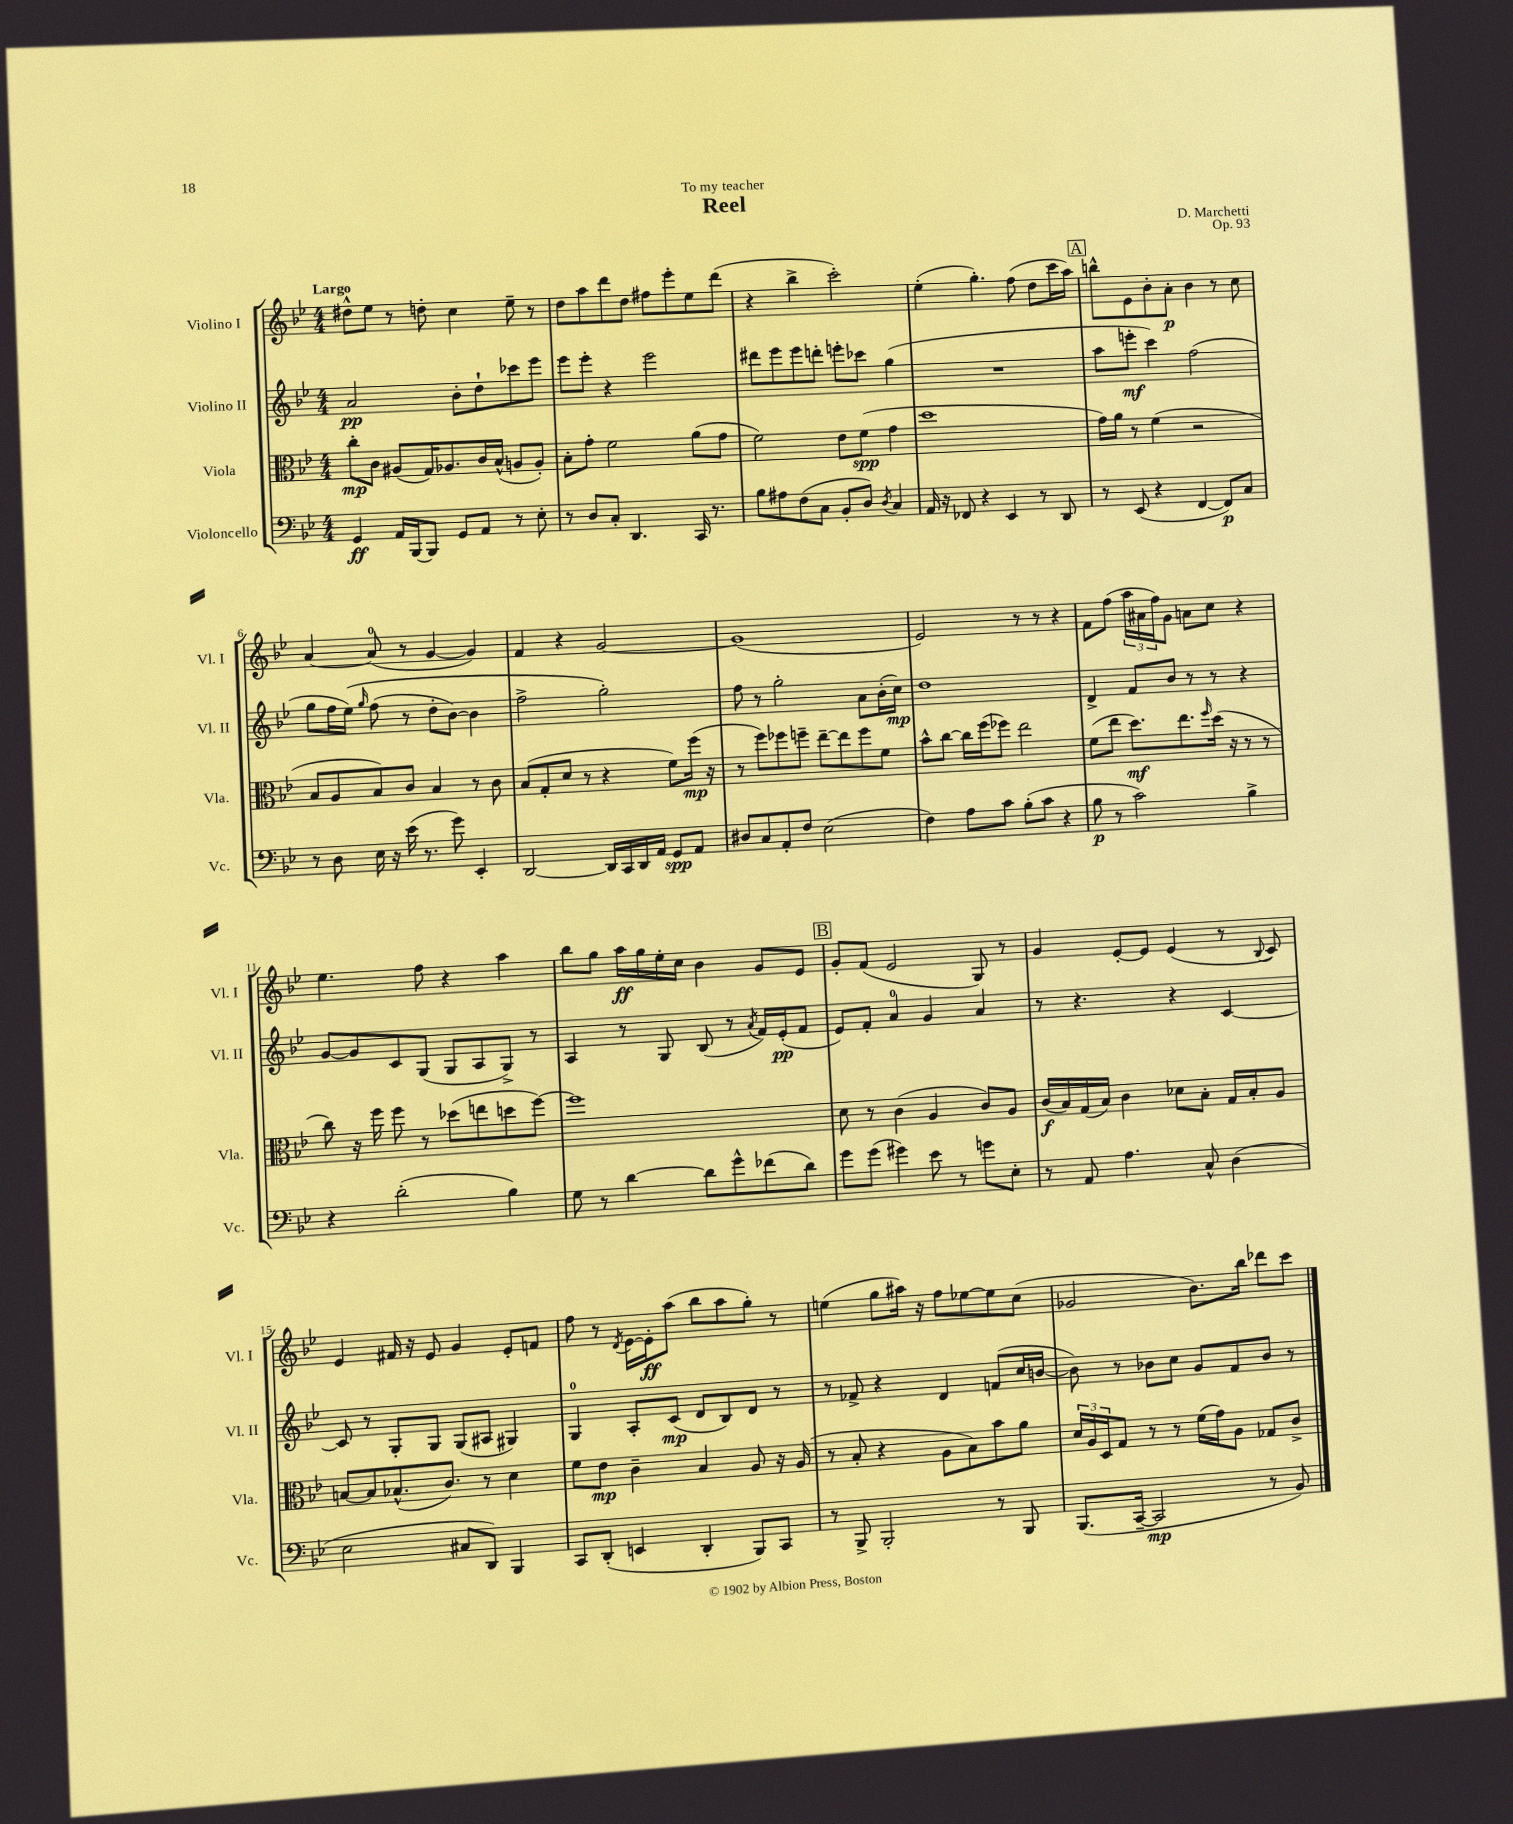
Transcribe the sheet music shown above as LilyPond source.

\header { title = "Reel" composer = "D. Marchetti" dedication = "To my teacher" opus = "Op. 93" }
<<
\new StaffGroup <<
\new Staff = "s0" \with { instrumentName = "Violino I" shortInstrumentName = "Vl. I" } {
    \clef treble \key bes \major \numericTimeSignature \time 4/4 \tempo "Largo"
    dis''8-^ ees''8 r8 d''8-. c''4 ees''8-- r8 |
    d''8 a''8 d'''8 d''8 fis''8 ees'''8-. ees''8 d'''8( |
    r4 bes''4-> c'''2-.) |
    ees''4-.( g''4.-.) f''8( d''8 c'''16 a''16) |
    \mark \markup { \box "A" } b''8-^ ees'8 bes'8-. a'8-.\p bes'4 r8 c''8 |
    a'4~ a'8-0( r8 g'4~ g'4) |
    f'4 r4 g'2~ |
    g'1( |
    ees'2) r8 r8 r4 |
    f'8 f''8( \tuplet 3/2 { a''16 ais'16 f''16) } g'8 a'8 c''8 r4 |
    ees''4. f''8 r4 a''4 |
    bes''8 g''8 a''16\ff g''16 ees''16-. c''16 bes'4 g'8 ees'8 |
    \mark \markup { \box "B" } g'8-. f'8( ees'2 g8) r8 |
    g'4 ees'8~-. ees'8 ees'4( r8 \appoggiatura { bes8 } c'8) |
    ees'4 fis'16 r16 ees'8 g'4 ees'8-. f'8 |
    f''8 r8 \acciaccatura { d'8 } ees'16~ ees'16-.\ff a''8( bes''8 a''8 g''8-.) r8 |
    e''4( g''8 ais''16) r16 f''8 ees''8~ ees''8 c''8( |
    ges'2 bes'8.) bes''16 des'''8 c'''8 \bar "|." |
}
\new Staff = "s1" \with { instrumentName = "Violino II" shortInstrumentName = "Vl. II" } {
    \clef treble \key bes \major \numericTimeSignature \time 4/4
    a'2\pp bes'8-. d''8-! ces'''8 ees'''8 |
    ees'''8 ees'''8-. r4 ees'''2 |
    dis'''8 ees'''8 ees'''8 d'''8-. e'''8-. ces'''8 g''4( |
    R1 |
    \mark \markup { \box "A" } a''8 e'''8-.\mf c'''4) f''2( |
    g''8 f''16 ees''16)\( \grace { g''16 } f''8( r8 d''8-. bes'8~) bes'4 |
    f''2-> g''2-.\) |
    f''8 r8 g''2-. a'8 bes'16-.( c''16\mp) |
    d''1 |
    d'4-> f'8 bes'8 r8 r8 r4 |
    g'8~ g'8 c'8 g8( g8 a8 g8->) r8 |
    a4 r8 g8 bes8( r8 \acciaccatura { a'8 } f'16) ees'16-.\pp( f'8 |
    \mark \markup { \box "B" } ees'8) f'8-. a'4-0 g'4 a'4 |
    r8 r4. r4 c'4~ |
    c'8 r8 g8-. g8 g8( ais8 gis4) |
    g4-0 a8-. c'8\mp( d'8 bes8) d'8 r8 |
    r8 fes'8-> r4 d'4 f'8( c''16 b'16~ |
    b'8) r8 bes'8 c''8 g'8 f'8 bes'8 r8 \bar "|." |
}
\new Staff = "s2" \with { instrumentName = "Viola" shortInstrumentName = "Vla." } {
    \clef alto \key bes \major \numericTimeSignature \time 4/4
    c''8-.\mp c'8 ais8( g16) aes8. c'16 bes16-^( a8 a8-.) |
    bes8-. g'8-. f'2 a'8( g'8 |
    f'2) ees'8 f'8\spp( g'4 |
    d''1 |
    \mark \markup { \box "A" } g'16) a'16 r8 f'4( r2 |
    bes8 a8 bes8) c'8 bes4 r8 c'8 |
    bes8( g8-. d'8 r8 r4 f'8) f''16\mp( r16 |
    r8 f''8) fes''8 f''8-- ees''8~-- ees''8 f''8 f'8 |
    bes'8-^ c''8~ c''16 f''16( fes''8) ees''2 |
    f'8( ees''8 d''8.\mf) ees''8. \grace { f''16 } d''16( r16 r8 r8 |
    c''8) r16 f''16 f''8 r8 des''8( e''8 d''8 f''8~) |
    f''1 |
    \mark \markup { \box "B" } d'8 r8 c'4( a4 c'8) a8 |
    c'16\f( bes16) g16( bes16) c'4 des'8 bes8-. g16 bes16-. a8 |
    b8~ b8 bes8.-^( c'8.) r8 d'4 |
    f'8 ees'8\mp c'4-- bes4 a8 r16 a16( |
    r8 bes8-. r4 a8 bes8) bes'8 a'8 |
    \tuplet 3/2 { d'16 a16 d16 } g8 r8 r8 f'16( g'16) a8 ges8 c'8-> \bar "|." |
}
\new Staff = "s3" \with { instrumentName = "Violoncello" shortInstrumentName = "Vc." } {
    \clef bass \key bes \major \numericTimeSignature \time 4/4
    g,4\ff a,16 bes,,16~ bes,,8 g,8 a,8 r8 ees8-. |
    r8 d8 c8-. d,4. c,16 r8. |
    bes8 ais8 f8( c8 bes,8-. d8) \acciaccatura { d8 } c4 |
    a,16 r16 fes,8 r4 ees,4 r8 d,8 |
    \mark \markup { \box "A" } r8 ees,8( r4 f,4~ f,8\p) c8 |
    r8 d8 ees16 r16 ees'16( r8. g'8) ees,4-. |
    d,2~ d,16 c,16 d,16 a,16 g,8\spp a,8 |
    dis8 c8 a,8-. f8 ees2( |
    f4) a8 c'8 bes8-.( c'8 r4 |
    bes8\p r8 c'2) bes4-> |
    r4 d'2-.( bes4) |
    g8 r8 d'4~ d'8 g'8-^ fes'8( d'8) |
    \mark \markup { \box "B" } g'8 g'8( gis'4) ees'8 r8 g'8 ees8-. |
    r8 a,8 a4. c8-^ d4( |
    ees2 cis8 d,8) bes,,4 |
    c,8 d,8-.( e,4 d,4-. bes,,8) c,8 |
    r8 bes,,8-> bes,,2-. r8 bes,,8 |
    bes,,8.( c,16~-- c,2\mp r8 bes,8) \bar "|." |
}
>>
>>
